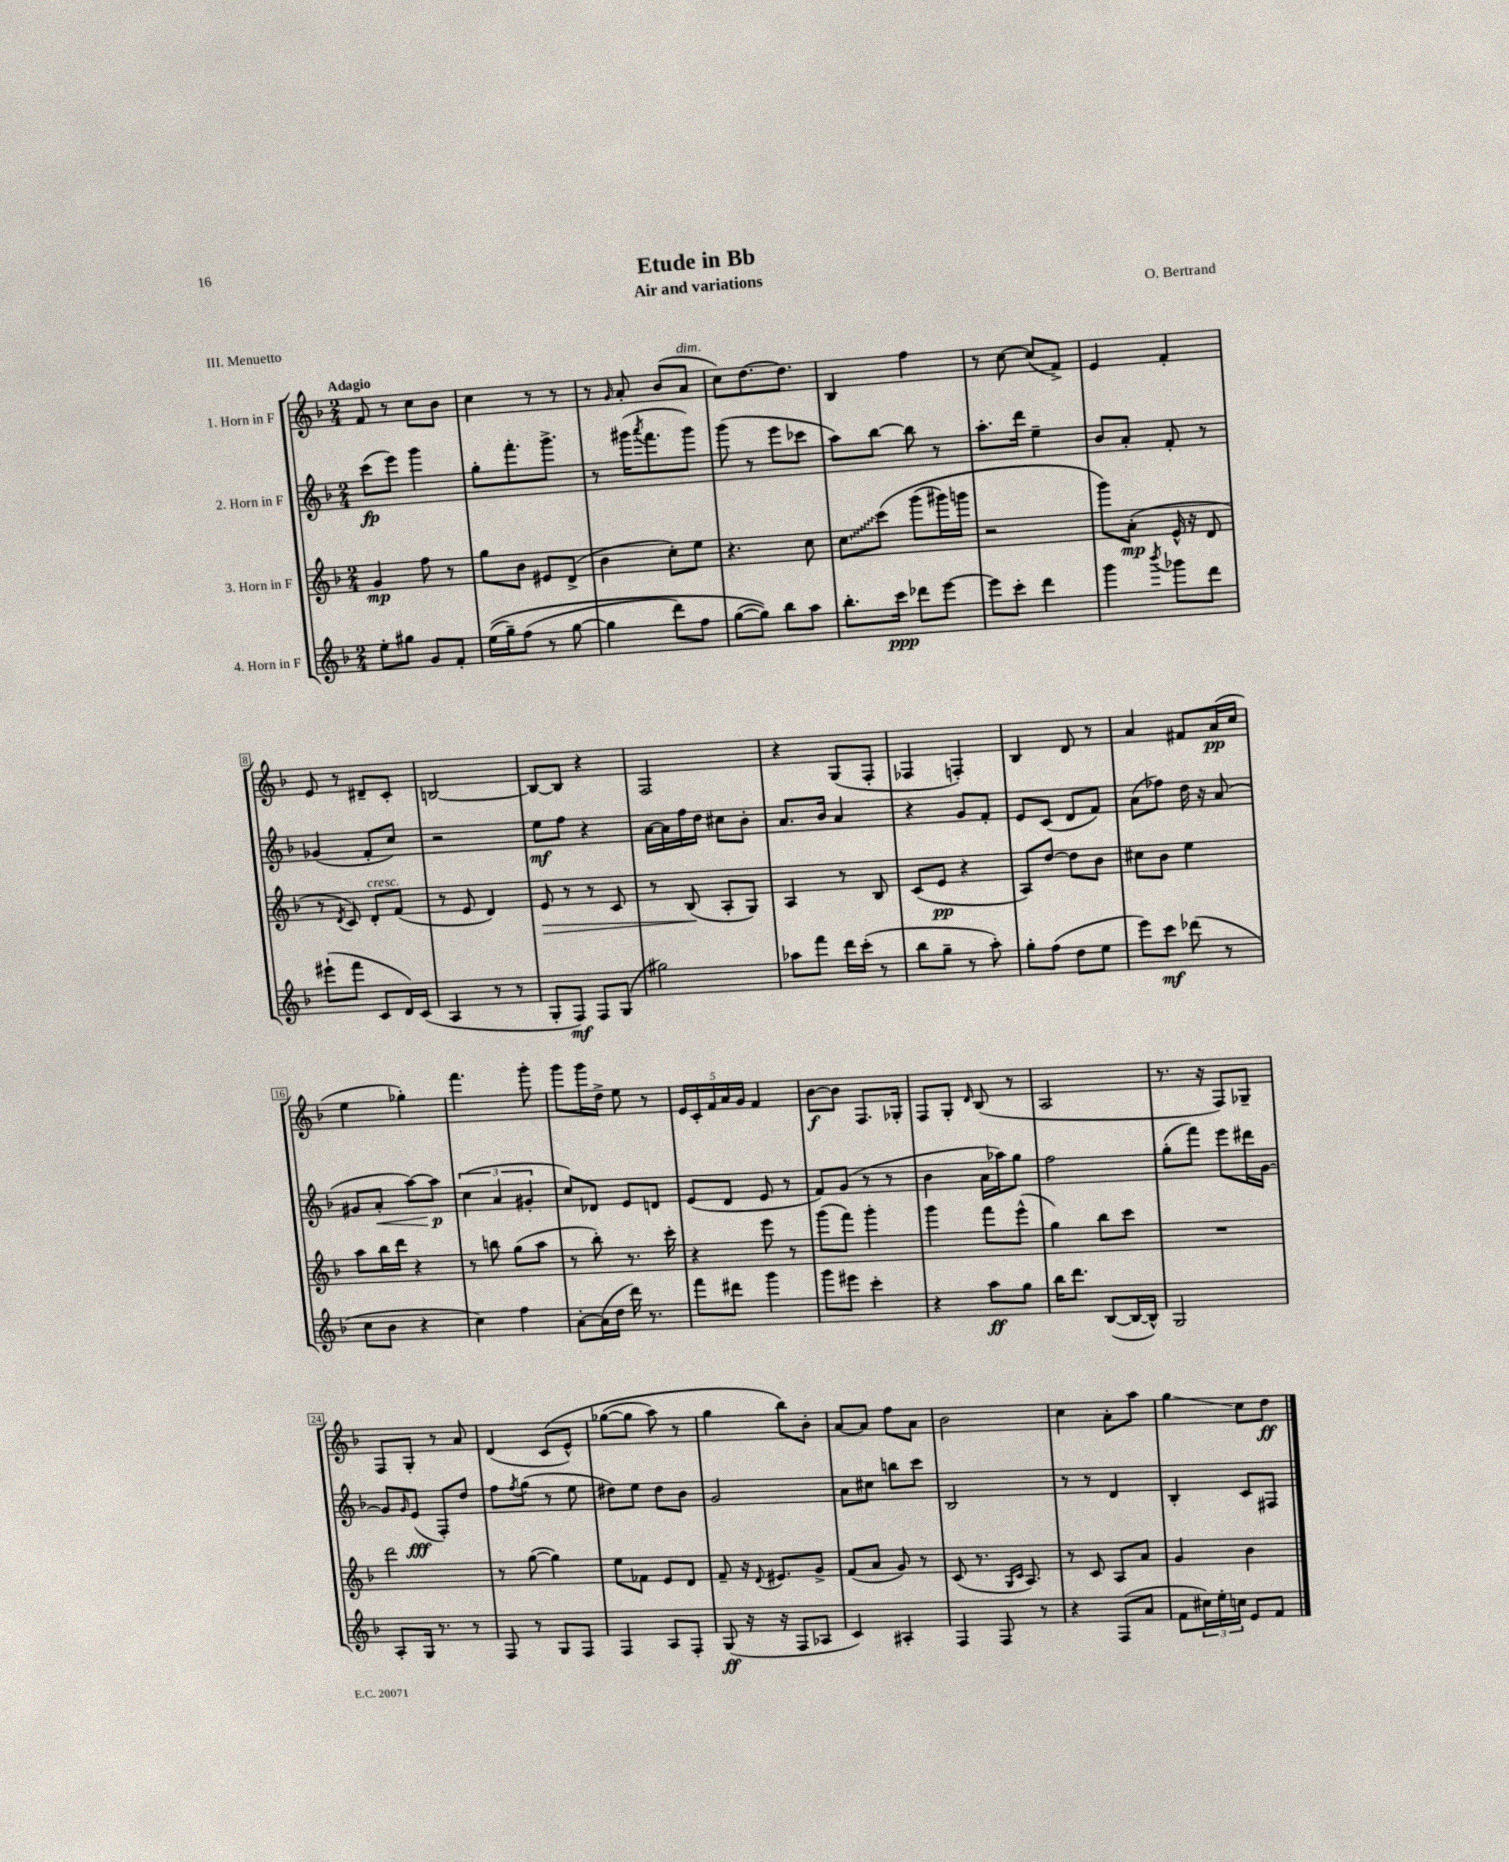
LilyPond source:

\header { title = "Etude in Bb" composer = "O. Bertrand" subtitle = "Air and variations" piece = "III. Menuetto" }
<<
\new StaffGroup <<
\new Staff = "s0" \with { instrumentName = "1. Horn in F" } {
    \clef treble \key f \major \numericTimeSignature \time 2/4 \tempo "Adagio"
    f'8 r8 c''8 bes'8 |
    c''4 r8 r8 |
    r8 \grace { g'16 } a'8-. bes'8( a'8^\markup { \italic "dim." } |
    c''8) d''8.~ d''8. |
    bes4 f''4 |
    r8 c''8~ c''8( f'8->) |
    e'4 f'4-. |
    e'8 r8 dis'8-- c'8-. |
    b2~ |
    b8~ b8 r4 |
    f2 |
    r4 g8( f8-. |
    fes4 f4-.) |
    bes4 d'8 r8 |
    a'4 fis'8 a'16\pp( c''16 |
    e''4 ges''4-.) |
    f'''4. g'''8-. |
    g'''8 g'''16 d''16-> e''8 r8 |
    \tuplet 5/4 { e'16 c'16-. f'16 a'16 g'16 } f'4 |
    bes'8~\f bes'8 f8. ges16-. |
    f8 g8-. \grace { d'16 } bes8( r8 |
    a2 |
    r8. r16 f8) ges8-- |
    f8 g8-. r8 a'8 |
    d'4( c'8\( e'8-^) |
    ges''8~( ges''8 a''8) r8 |
    g''4 bes''8\) bes'8-. |
    a'8~ a'8 f''8 a'8 |
    bes'2 |
    c''4 a'8-. a''8 |
    g''4\glissando c''8 d''8\ff \bar "|." |
}
\new Staff = "s1" \with { instrumentName = "2. Horn in F" } {
    \clef treble \key f \major \numericTimeSignature \time 2/4
    c'''8\fp( e'''8) g'''4 |
    g''8-. f'''8.-. g'''8.-> |
    r8 gis'''16( \acciaccatura { a'''8 } f'''8. gis'''8) |
    g'''8( r8 e'''8 ces'''8 |
    a''8) bes''8~ bes''8 r8 |
    a''8.-. d'''16 e''4-- |
    bes'8 a'8-. f'8-. r8 |
    ges'4( f'8-. c''8) |
    r2 |
    e''8\mf f''8 r4 |
    a'16~ a'16 f''16 d''16 cis''8 bes'8-. |
    a'8. bes'16 a'4 |
    r4 g'8 f'8-. |
    e'8 c'8( d'8 f'8) |
    a'8( fes''8) d''16 r16 a'8( |
    gis'8 a'8-.\< a''8~) a''8\p\! |
    \tuplet 3/2 { c''4( a'4 gis'4-. } |
    c''8) des'8 e'8 d'8 |
    e'8( d'8 e'8 r8 |
    f'8) g'8( r8 r8 |
    bes'4 a'16 aes''16) g''8 |
    f''2 |
    g''8-.( f'''8) e'''8 dis'''16 g'16~ |
    g'8 \grace { g'16 } e'8\fff( f8-.) d''8 |
    f''8 \acciaccatura { f''8 } g''8( r8 e''8 |
    dis''8) e''8 dis''8 bes'8 |
    g'2 |
    a'8 cis''8 b''8 c'''8 |
    bes2 |
    r8 r8 d'4 |
    bes4-. c'8 fis8 \bar "|." |
}
\new Staff = "s2" \with { instrumentName = "3. Horn in F" } {
    \clef treble \key f \major \numericTimeSignature \time 2/4
    g'4\mp f''8 r8 |
    g''8 bes'8 eis'8 d'8->( |
    bes'4 c''8-.) e''8 |
    r4. c''8 |
    \once \override Glissando.style = #'zigzag c''8\glissando c'''8\( g'''8( gis'''16) g'''16 |
    r2 |
    g'''8\) a'8-.\mp( e'16-^ r16 d'8 |
    r8 \acciaccatura { d'8 } c'8) d'8-.^\markup { \italic "cresc." } f'8( |
    r8 e'8 d'4) |
    e'8\> r8 r8 c'8 |
    r8 bes8\!( a8-. g8) |
    a4 r8 bes8 |
    c'8( e'8\pp r4 |
    a8) d''8~ d''8 bes'8 |
    cis''8 bes'8 e''4 |
    a''8 bes''16 d'''16 r4 |
    r8 b''8 g''8( a''8 |
    r8 bes''8-.) r8. c'''16-. |
    r4 e'''8 r8 |
    g'''8( f'''8) g'''4-. |
    g'''4 f'''8 e'''8-^( |
    g''4) bes''8 c'''8 |
    R2 |
    d'''2 |
    r8 g''8~( g''4) |
    e''8 fes'8 e'8 d'8 |
    f'8-- r16 \appoggiatura { d'8 } eis'8. g'8-> |
    f'8( a'8 g'8) r8 |
    c'8( r8. \grace { g16 c'16 } a8.) |
    r8 c'8 a8 a'8 |
    g'4 bes'4 \bar "|." |
}
\new Staff = "s3" \with { instrumentName = "4. Horn in F" } {
    \clef treble \key f \major \numericTimeSignature \time 2/4
    e''8-. gis''8 g'8 f'8-. |
    e''16(\( g''16--) f''8( r8 g''8~ |
    g''4 d'''8) f''8 |
    g''8~( g''8)\) bes''8 a''8 |
    bes''8.-. c'''16\ppp des'''8 e'''8~ |
    e'''8 c'''8-. d'''4 |
    g'''4 \acciaccatura { bes'''8 } ges'''8 d'''8 |
    eis'''8-!( f'''8 c'8 d'16) c'16( |
    a4 r8 r8 |
    g8-. f8\mf) f8 g8( |
    gis''2) |
    aes''8 f'''8 d'''16 c'''16-.( r8 |
    bes''8 g''8-- r8 a''8-.) |
    g''8-. f''8( d''8 e''8 |
    e'''8) c'''8\mf des'''8( r8 |
    c''8 bes'8 r4 |
    c''4) f''4 |
    a'8~-. a'16( d''16 d'''16) r8. |
    f'''8 dis'''8 g'''4 |
    g'''8 eis'''8 c'''4-. |
    r4 a''8\ff g''8 |
    bes''16 d'''8. bes8~( bes16~ bes16-^) |
    g2 |
    a8-. g16 r8. r8 |
    f8 r8 g8 f8 |
    f4 a8 f8-. |
    g8\ff( r16 r16 f8 aes8 |
    c'4) ais4-. |
    f4 f8 r8 |
    r4 f8( a'8 |
    f'8 \tuplet 3/2 { cis''16) e''16-. c''16 } e'8 f'8 \bar "|." |
}
>>
>>
\layout { \context { \Score \override BarNumber.stencil = #(make-stencil-boxer 0.1 0.3 ly:text-interface::print) } }
